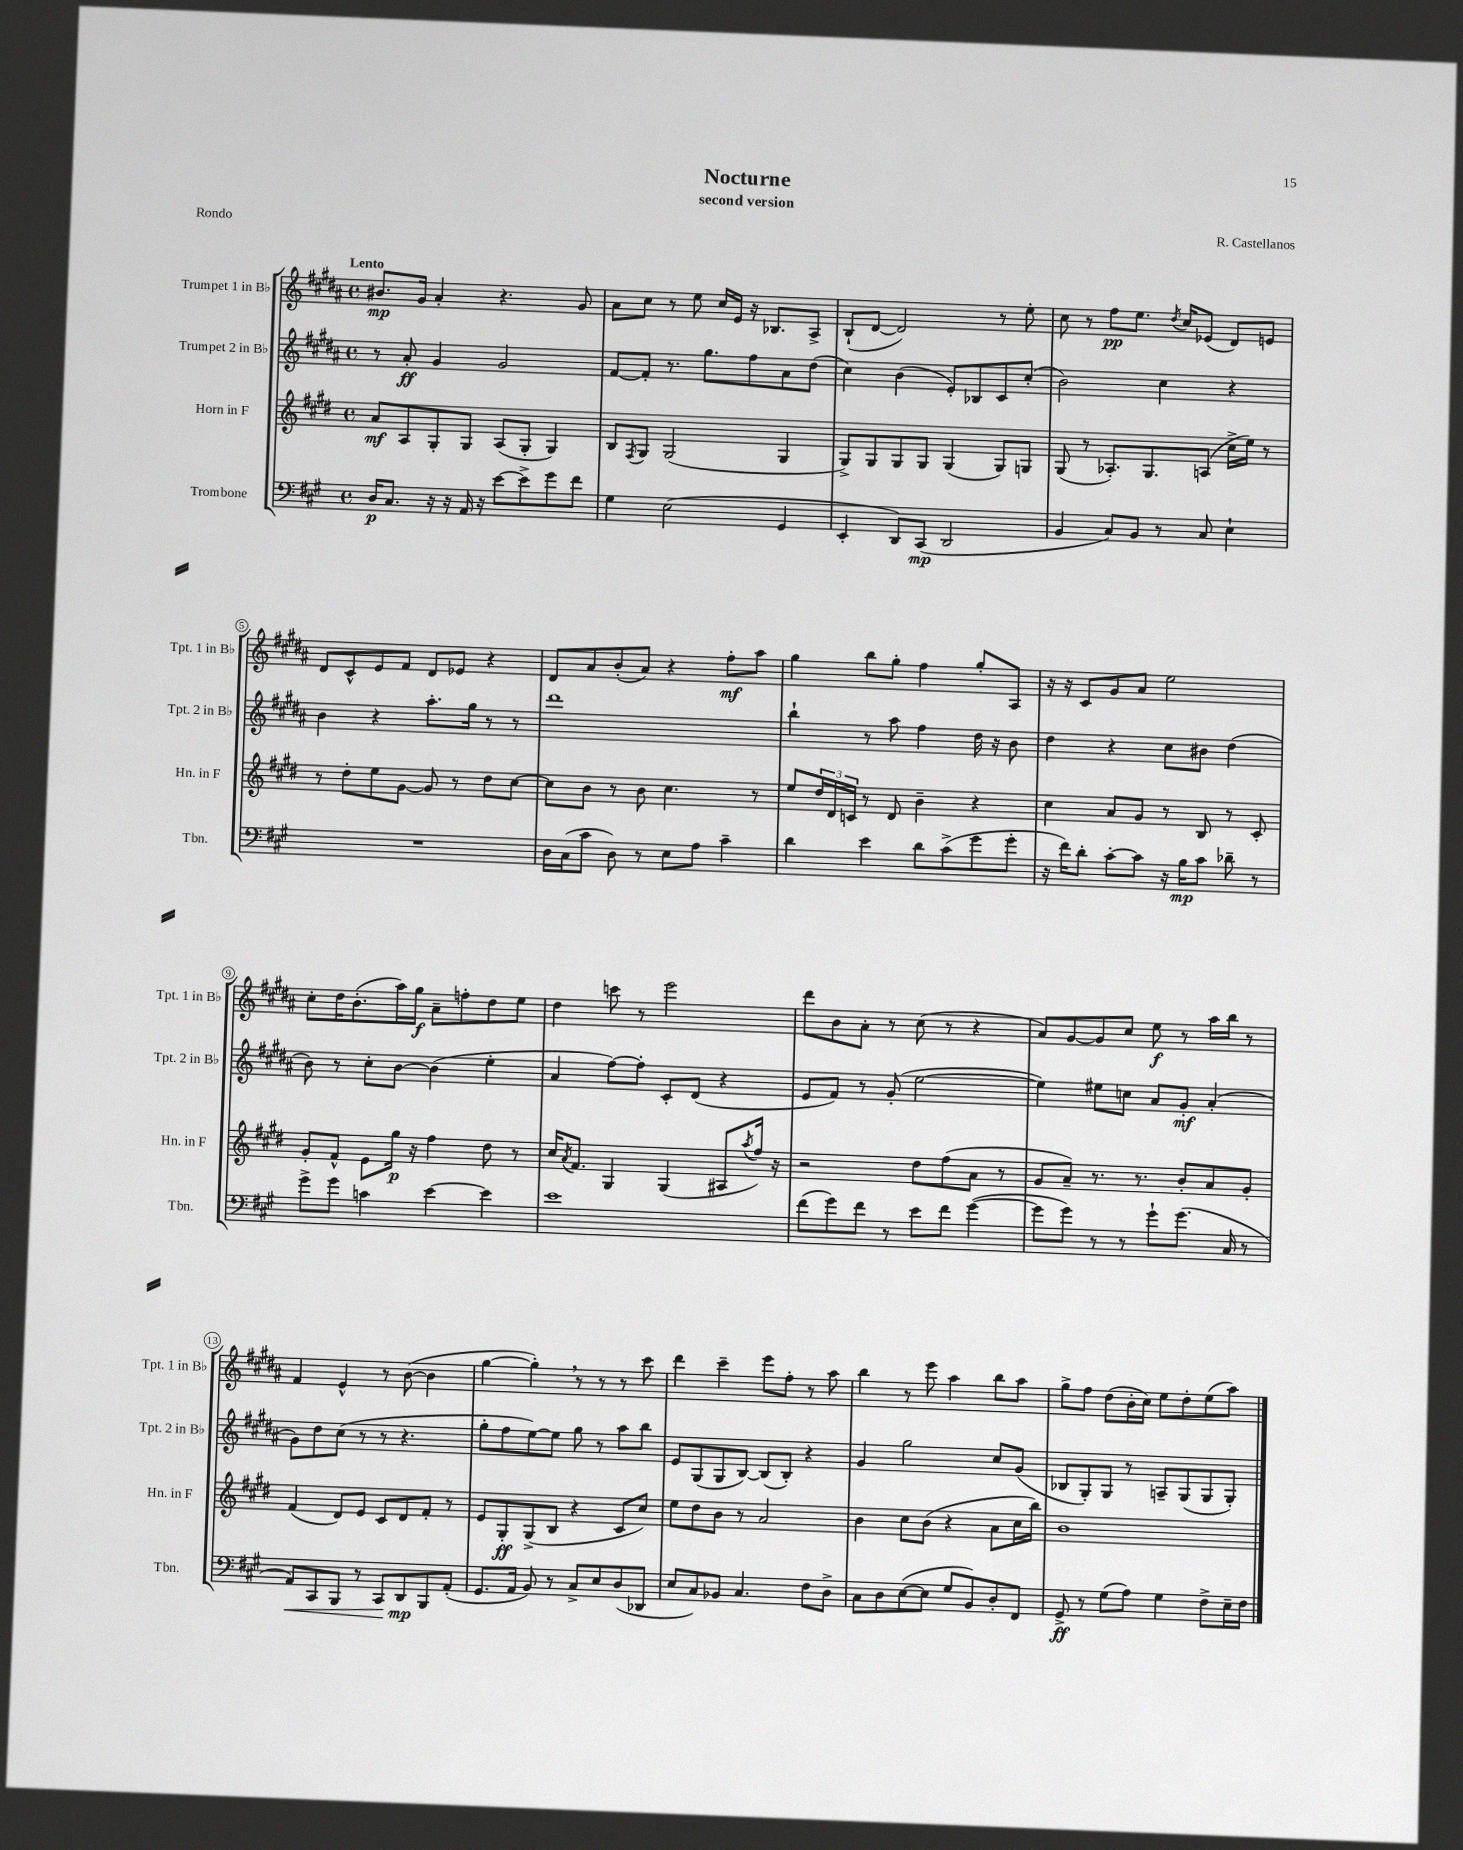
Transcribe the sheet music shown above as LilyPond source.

\header { title = "Nocturne" composer = "R. Castellanos" subtitle = "second version" piece = "Rondo" }
<<
\new StaffGroup <<
\new Staff = "s0" \with { instrumentName = "Trumpet 1 in Bb" shortInstrumentName = "Tpt. 1 in Bb" } {
    \clef treble \key b \major \defaultTimeSignature \time 4/4 \tempo "Lento"
    bis'8.\mp gis'16 ais'4-. r4. gis'8 |
    ais'8 cis''8 r8 e''8 cis''16 e'16 r16 bes8. ais8-> |
    b8-!( dis'8~ dis'2) r8 e''8-. |
    cis''8 r8 fis''8\pp e''8. \acciaccatura { dis''8 } cis''16 ees'8( dis'8) e'8 |
    dis'8 cis'8-^ e'8 fis'8 dis'8 ees'8 r4 |
    dis'8 ais'8 b'8-.( ais'8) r4 fis''8-.\mf ais''8 |
    gis''4 b''8 gis''8-. fis''4 gis''8-. ais8 |
    r16 r16 cis'8 gis'8 ais'8 e''2 |
    cis''8-. dis''16 b'8.-.( ais''16) gis''16\f ais'8-- f''8-. dis''8 e''8 |
    dis''4 c'''8 r8 e'''2 |
    dis'''8 b'8 ais'8-. r8 cis''8( r8 r4 |
    ais'8) gis'8~ gis'8 cis''8 e''8\f r8 ais''16 b''16 r8 |
    fis'4 e'4-^ r8 b'8~( b'4 |
    gis''4~ gis''4-.) \breathe r8 r8 r8 cis'''8 |
    dis'''4 cis'''4-- e'''8 fis''8-. r8 ais''8 |
    b''4 r8 e'''8 ais''4 b''8 ais''8 |
    gis''8-> fis''8 dis''8( b'16-. cis''16) e''8 dis''8-. e''8( ais''8) \bar "|." |
}
\new Staff = "s1" \with { instrumentName = "Trumpet 2 in Bb" shortInstrumentName = "Tpt. 2 in Bb" } {
    \clef treble \key b \major \defaultTimeSignature \time 4/4
    r8 ais'8-.\ff gis'4 gis'2 |
    fis'8~ fis'8-. r8. gis''8. fis''8 ais'8 dis''8( |
    cis''4) b'4( e'8-.) bes8 cis'8 cis''8-.( |
    b'2) cis''4 r4 |
    b'4 r4 ais''8.-. gis''16 r8 r8 |
    dis'''1 |
    b''4-! r8 ais''8 fis''4 dis''16 r16 b'8 |
    dis''4 r4 cis''8 bis'8 dis''4( |
    b'8) r8 cis''8-. b'8~ b'4( e''4-. |
    ais'4 fis''8~) fis''8-. cis'8-. dis'8( r4 |
    e'8 fis'8) r8 gis'8-.( e''2~ |
    e''4) eis''8 c''8 ais'8 gis'8-.\mf ais'4-.( |
    gis'8) dis''8 cis''8( r8 r8 r4. |
    gis''8-. fis''8 e''8~) e''8 gis''8 r8 ais''8 b''8 |
    e'8 gis8( gis8 b8~) b8( b8-.) r4 |
    gis'4 gis''2 cis''8 gis'8( |
    bes8 gis8-.) gis8 r8 a8-- gis8( gis8 gis8-.) \bar "|." |
}
\new Staff = "s2" \with { instrumentName = "Horn in F" shortInstrumentName = "Hn. in F" } {
    \clef treble \key e \major \defaultTimeSignature \time 4/4
    a'8\mf a8 gis8-. gis8 a8( gis8-. gis4) |
    b8 \acciaccatura { fis8 } gis8 gis2( gis4 |
    gis8->) gis8 gis8 gis8 gis4( gis8) g8 |
    gis8( r8 aes8.-.) gis8. a8( cis''16-> e''16) r8 |
    r8 dis''8-. e''8 gis'8~ gis'8 r8 dis''8 cis''8~ |
    cis''8 b'8 r8 b'8 cis''4. r8 |
    e''8 \tuplet 3/2 { dis''16 dis'16 c'16 } r8 dis'8 b'4-- r4 |
    cis''4 a'8 gis'8 r8 b8 r8 cis'8-. |
    gis'8-. fis'8-^ e'8 gis''16\p r16 fis''4 dis''8 r8 |
    cis''16 \acciaccatura { a'8 } fis'8. gis4 gis4( ais8 \acciaccatura { a''8 } fis''16) r16 |
    r2 dis''8 fis''8( a'8 r8 |
    gis'8 a'8--) r8. r8. b'8-. a'8 gis'8-. |
    fis'4( dis'8) e'8 cis'8 dis'8 fis'8-. r8 |
    e'8 gis8-.\ff gis8->( b8 r4 cis'8 cis''8) |
    e''8 dis''8 b'8 r8 a'2 |
    b'4 cis''8 b'8( r4 a'8 cis''16 b''16) |
    b'1 \bar "|." |
}
\new Staff = "s3" \with { instrumentName = "Trombone" shortInstrumentName = "Tbn." } {
    \clef bass \key a \major \defaultTimeSignature \time 4/4
    d16\p cis8. r16 r16 a,16 r16 e'8~ e'8-> gis'8 fis'8 |
    gis4 e2( gis,4 |
    e,4-. d,8) cis,8\mp( d,2 |
    b,4 cis8) b,8 r8 cis8 e4-! |
    R1 |
    d16 cis16( cis'8 d8) r8 e8 a8 cis'4-- |
    d'4 e'4 d'8 cis'8->( gis'8 gis'8-. |
    r16 fis'16) d'8-. cis'8~-. cis'8 r16 b16\mp cis'8 des'8-- r8 |
    gis'8-> gis'8 c'4 e'4~ e'4 |
    e'1 |
    fis'8( gis'8) fis'8 r8 e'8 fis'8 gis'4~( |
    gis'8 gis'8) r8 r8 gis'8-! gis'8.( cis16 r8 |
    a,8\<) cis,8 b,,8 r8 cis,8 d,8\mp\! b,,8 a,8-.( |
    gis,8. a,16 b,8) r8 cis8-> e8 d8( des,8 |
    e8 cis8) bes,8 cis4. fis8 d8-> |
    cis8 d8 e8~( e8 gis8 b,8) d8-. fis,8 |
    gis,8->\ff r8 gis8( a8) gis4 fis8-> e16-- fis16 \bar "|." |
}
>>
>>
\layout { \context { \Score \override BarNumber.stencil = #(make-stencil-circler 0.1 0.3 ly:text-interface::print) } }
